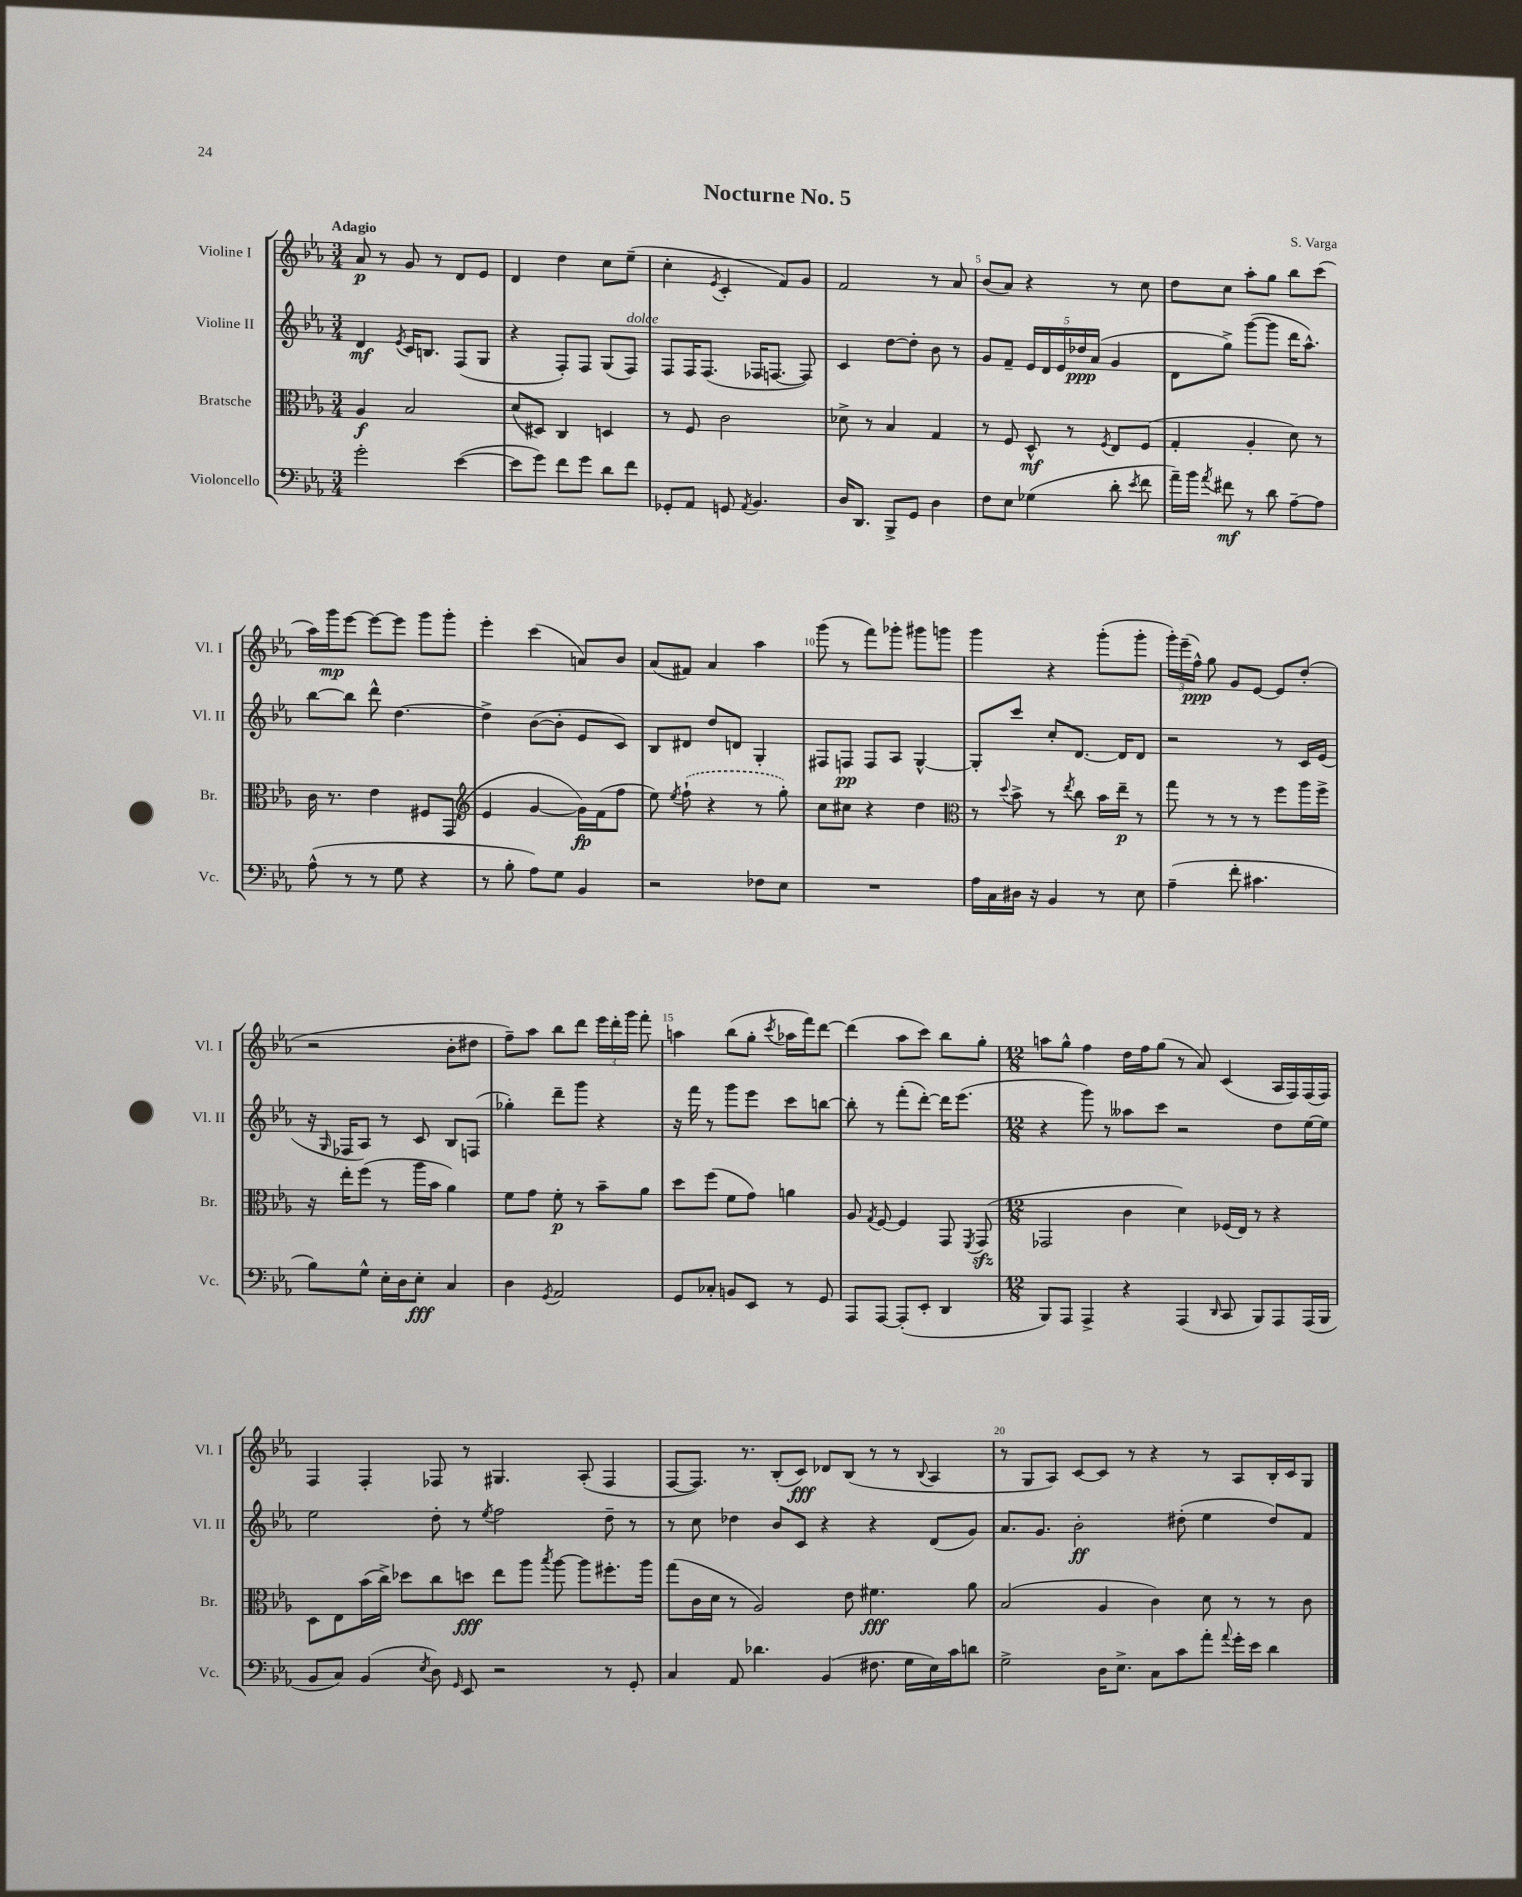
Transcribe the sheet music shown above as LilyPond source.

\header { title = "Nocturne No. 5" composer = "S. Varga" }
<<
\new StaffGroup <<
\new Staff = "s0" \with { instrumentName = "Violine I" shortInstrumentName = "Vl. I" } {
    \clef treble \key ees \major \numericTimeSignature \time 3/4 \tempo "Adagio"
    \autoBeamOff aes'8\p r8 g'8 r8 d'8[ ees'8] |
    d'4 d''4 c''8[ ees''8]--( |
    c''4-. \acciaccatura { ees'8 } c'4-. f'8[) g'8] |
    f'2 r8 aes'8 |
    bes'8[( aes'8]) r4 r8 c''8 |
    d''8[ c''8] aes''8[-. g''8] bes''8[ c'''8]( |
    aes''16[) g'''16\mp ees'''8]~ ees'''8[~ ees'''8] g'''8[ g'''8]-. |
    ees'''4-. c'''4( a'8[) bes'8] |
    aes'8[( fis'8]) aes'4 aes''4 |
    g'''8( r8 f'''8[) ges'''8]-. gis'''8[ g'''8] |
    g'''4 r4 g'''8[-.( g'''8]-. |
    \tuplet 3/2 { g'''16[-.) ees'''16--( f''16]-^\ppp) } g''8 g'8[ ees'8]~ ees'8[ d''8]-.( |
    r2 bes'8[-. dis''8] |
    f''8[--) aes''8] bes''8[ d'''8] \tuplet 3/2 { ees'''16[ d'''16-. g'''16] } f'''8-. |
    a''4 bes''8[( g''8]-. \acciaccatura { c'''8 } aes''16[ f'''16) d'''8]~ |
    d'''4( aes''8[ c'''8]) bes''8[ g''8]-. |
    \numericTimeSignature \time 12/8 a''8[ g''8]-^ f''4 d''16[ f''16 g''8]( r8 aes'8) c'4( aes16[ f16) f16( f16]) |
    f4 f4-. fes8 r8 gis4. aes8-.( fes4 |
    f8[~ f8.]) r8. bes8[-.( c'8]\fff) des'8[ bes8]( r8 r8 \appoggiatura { bes8 } aes4 |
    r8 g8[ aes8]) c'8[~ c'8] r8 r4 r8 aes8[ bes16-. c'16 g8] \bar "|." |
}
\new Staff = "s1" \with { instrumentName = "Violine II" shortInstrumentName = "Vl. II" } {
    \clef treble \key ees \major \numericTimeSignature \time 3/4
    \autoBeamOff d'4\mf \acciaccatura { ees'8 } c'16[ b8.] f8[( g8] |
    r4 f8[-.) f8] g8[( f8]^\markup { \italic "dolce" }) |
    f8[ f16 f8.]( fes16[ f8.]~ f8) |
    c'4 d''8[~ d''8]-. bes'8 r8 |
    g'8[ f'8]-- \tuplet 5/4 { ees'16[ d'16 ees'16 des''16\ppp aes'16]( } g'4 |
    d'8[ g''8]->) g'''8[~( g'''8] d'''16[ aes''8.]-^) |
    bes''8[~ bes''8] d'''8-^ d''4.~ |
    d''4-> bes'8[~( bes'8]-. ees'8[ c'8]) |
    bes8[ dis'8] d''8[ d'8] g4-. |
    fis8[ f8]\pp f8[ aes8] g4~-^ |
    g8[-. c'''8] c''8[-. d'8.]~ d'16[ d'8] |
    r2 r8 c'16[ ees'16]( |
    r16 \grace { g16 } fes16[ aes8]) r8 c'8 bes8[ f8]( |
    ges''4-.) d'''8[-- g'''8] r4 |
    r16 f'''16 r8 g'''8[ ees'''8] c'''8[ b''8]~ |
    b''8-. r8 f'''8[-.( d'''8]~-.) d'''16[ ees'''8.]( |
    \numericTimeSignature \time 12/8 r4 g'''8) r8 aeses''8[ c'''8] r2 d''8[ ees''16~ ees''16] |
    ees''2 d''8-. r8 \acciaccatura { ees''8 } f''2 d''8-- r8 |
    r8 c''8 des''4 bes'8[ c'8] r4 r4 d'8[( g'8]) |
    aes'8.[ g'8.] bes'2-.\ff dis''8-.( ees''4 dis''8[) f'8] \bar "|." |
}
\new Staff = "s2" \with { instrumentName = "Bratsche" shortInstrumentName = "Br." } {
    \clef alto \key ees \major \numericTimeSignature \time 3/4
    \autoBeamOff aes4\f bes2 |
    d'8[( dis8]) c4 d4 |
    r8 f8 c'2 |
    des'8-> r8 bes4 g4 |
    r8 f8 d8-^\mf r8 \acciaccatura { f8 } ees8[ f8]( |
    g4-. aes4-. d'8) r8 |
    c'16 r8. ees'4 fis8[ g,8]( |
    \clef treble ees'4 g'4~ g'16[\fp) f'16( f''8] |
    ees''8) \acciaccatura { ees''8 } \once \slurDashed f''8-!( r4 r8 g''8-.) |
    c''8[ cis''8] r4 d''4 |
    \clef alto r8 \appoggiatura { d''8 } bes'8-> r8 \acciaccatura { ees''8 } c''8 bes'16[ ees''16]--\p r8 |
    g''8 r8 r8 r8 f''8[ aes''16 f''16]-> |
    r16 ees''16[-. f''8]( r8 aes''16[ bes'16] aes'4) |
    f'8[ g'8] f'8-.\p r8 bes'8[-- aes'8] |
    d''8[ f''8]( f'8[ g'8]) a'4 |
    aes8 \acciaccatura { g8 } f8~ f4 g,8 \acciaccatura { f,8 } g,8\sfz( |
    \numericTimeSignature \time 12/8 ges,2 c'4 d'4) fes16[( ees16]) r8 r4 |
    d8[ ees8 bes'16( c''16]->) des''8[ c''8 d''8]\fff ees''8[ aes''8] \acciaccatura { bes''8 } aes''8~ aes''8[ fis''8.-. aes''16] |
    g''8[( c'16 d'16] r8 aes2) ees'8 fis'4.\fff aes'8 |
    bes2( aes4 c'4) d'8 r8 r8 c'8 \bar "|." |
}
\new Staff = "s3" \with { instrumentName = "Violoncello" shortInstrumentName = "Vc." } {
    \clef bass \key ees \major \numericTimeSignature \time 3/4
    \autoBeamOff g'2-. ees'4~( |
    ees'8[ g'8]) f'8[ g'8] d'8[ f'8] |
    ges,8[-. aes,8] g,8 \acciaccatura { aes,8 } bes,4. |
    d16[ d,8.] bes,,8[-> g,8] d4 |
    f8[ ees8] ges4( d'8-. \acciaccatura { ees'8 } f'8 |
    aes'16[--) bes'16] \acciaccatura { aes'8 } fis'8\mf r8 d'8 aes8[~-- aes8] |
    aes8-^( r8 r8 g8 r4 |
    r8 bes8-. aes8[) g8] bes,4 |
    r2 fes8[ ees8] |
    R2. |
    aes16[ c16 dis16] r16 bes,4 r8 ees8 |
    aes4--( f'8-. cis'4. |
    bes8[) g8]-^ ees16[-. d16 ees8]-.\fff c4 |
    d4 \acciaccatura { g,8 } aes,2 |
    g,8[ ces8]-. b,8[ ees,8] r8 g,8 |
    aes,,8[ aes,,8]~ aes,,8[-.( ees,8]-. d,4 |
    \numericTimeSignature \time 12/8 bes,,8[) aes,,8] aes,,4-> r4 aes,,4( \grace { d,16 } c,8 bes,,8[) aes,,8 aes,,16( bes,,16] |
    bes,8[ c8]) bes,4( \acciaccatura { ees8 } d8) \grace { g,16 } ees,8 r2 r8 g,8-. |
    c4 aes,8 des'4. bes,4( fis8. g16[ ees16) c'16 d'8] |
    g2-> d16[ ees8.]-> c8[ c'8 aes'8]-. \appoggiatura { aes'8 } g'16[-. ees'16] d'4 \bar "|." |
}
>>
>>
\layout { \context { \Score \override BarNumber.break-visibility = ##(#f #t #t) barNumberVisibility = #(every-nth-bar-number-visible 5) } }
